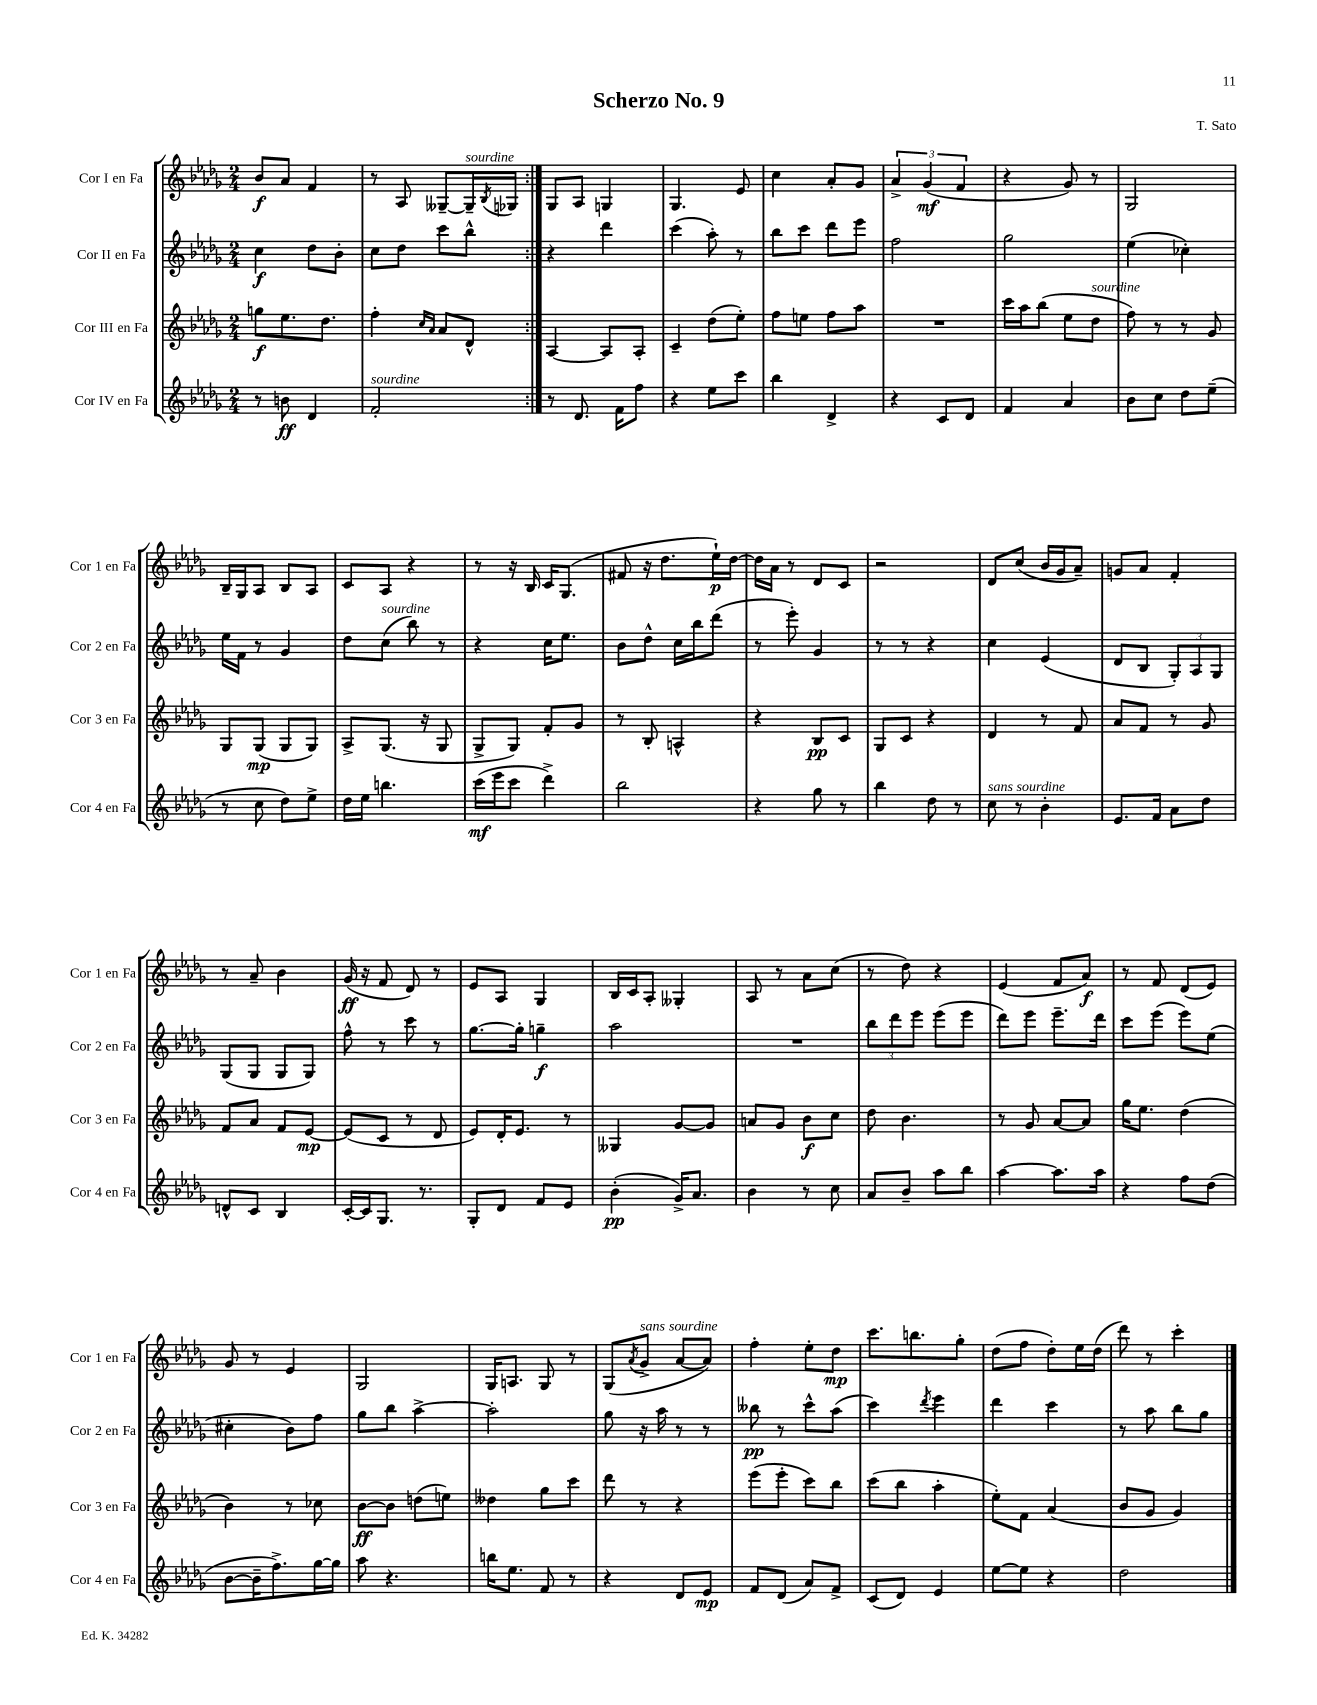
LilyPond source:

\header { title = "Scherzo No. 9" composer = "T. Sato" }
<<
\new StaffGroup <<
\new Staff = "s0" \with { instrumentName = "Cor I en Fa" shortInstrumentName = "Cor 1 en Fa" } {
    \clef treble \key des \major \numericTimeSignature \time 2/4
    \repeat volta 2 { bes'8\f aes'8 f'4 |
    r8 aes8 geses8~-- geses16--^\markup { \italic "sourdine" } \acciaccatura { bes8 } ges16 | }
    ges8 aes8 g4 |
    ges4. ees'8 |
    c''4 aes'8-. ges'8 |
    \tuplet 3/2 { aes'4-> ges'4\mf( f'4 } |
    r4 ges'8) r8 |
    ges2 |
    bes16-- ges16 aes8 bes8 aes8 |
    c'8 aes8 r4 |
    r8 r16 bes16 c'16 ges8.( |
    fis'8 r16 des''8. ees''16-!\p) des''16~ |
    des''16 aes'16 r8 des'8 c'8 |
    r2 |
    des'8 c''8( bes'16 ges'16 aes'8--) |
    g'8 aes'8 f'4-. |
    r8 aes'8-- bes'4 |
    ges'16\ff( r16 f'8 des'8) r8 |
    ees'8 aes8 ges4 |
    bes16 c'16 aes8-. geses4-. |
    aes8 r8 aes'8 c''8( |
    r8 des''8) r4 |
    ees'4( f'8 aes'8\f) |
    r8 f'8 des'8( ees'8) |
    ges'8 r8 ees'4 |
    ges2 |
    ges16 a8. ges8 r8 |
    ges8( \acciaccatura { aes'8 } ges'8->^\markup { \italic "sans sourdine" } aes'8~ aes'8) |
    f''4-. ees''8-. des''8\mp |
    c'''8. b''8. ges''8-. |
    des''8( f''8 des''8-.) ees''16 des''16( |
    des'''8) r8 c'''4-. \bar "|." |
}
\new Staff = "s1" \with { instrumentName = "Cor II en Fa" shortInstrumentName = "Cor 2 en Fa" } {
    \clef treble \key des \major \numericTimeSignature \time 2/4
    \repeat volta 2 { c''4\f des''8 bes'8-. |
    c''8 des''8 c'''8 bes''8-^ | }
    r4 des'''4 |
    c'''4( aes''8-.) r8 |
    bes''8 c'''8 des'''8 ees'''8 |
    f''2 |
    ges''2 |
    ees''4( ces''4-.) |
    ees''16 f'16 r8 ges'4 |
    des''8 c''8^\markup { \italic "sourdine" }( bes''8) r8 |
    r4 c''16 ees''8. |
    bes'8 des''8-^ c''16 bes''16 des'''8( |
    r8 ees'''8-.) ges'4 |
    r8 r8 r4 |
    c''4 ees'4( |
    des'8 bes8 \tuplet 3/2 { ges8-.) aes8 ges8 } |
    ges8( ges8 ges8 ges8) |
    f''8-^ r8 c'''8 r8 |
    ges''8.~ ges''16-. g''4--\f |
    aes''2 |
    R2 |
    \tuplet 3/2 { bes''8 des'''8 ees'''8 } ees'''8( ees'''8 |
    des'''8) ees'''8 ees'''8.-- des'''16 |
    c'''8 ees'''8( ees'''8) ees''8( |
    cis''4-. bes'8) f''8 |
    ges''8 bes''8 aes''4~-> |
    aes''2-. |
    ges''8 r16 aes''16 r8 r8 |
    beses''8\pp r8 c'''8-^ aes''8( |
    c'''4) \acciaccatura { des'''8 } ees'''4 |
    des'''4 c'''4 |
    r8 aes''8 bes''8 ges''8 \bar "|." |
}
\new Staff = "s2" \with { instrumentName = "Cor III en Fa" shortInstrumentName = "Cor 3 en Fa" } {
    \clef treble \key des \major \numericTimeSignature \time 2/4
    \repeat volta 2 { g''8\f ees''8. des''8. |
    f''4-. \grace { c''16 aes'16 } aes'8 des'8-^ | }
    aes4~ aes8 aes8-. |
    c'4-- des''8( ees''8-.) |
    f''8 e''8 f''8 aes''8 |
    R2 |
    c'''16 aes''16 bes''8( ees''8 des''8^\markup { \italic "sourdine" } |
    f''8) r8 r8 ges'8 |
    ges8 ges8\mp( ges8 ges8) |
    aes8-> ges8.( r16 ges8 |
    ges8-> ges8) f'8-. ges'8 |
    r8 bes8-. a4-^ |
    r4 bes8\pp c'8 |
    ges8 c'8 r4 |
    des'4 r8 f'8 |
    aes'8 f'8 r8 ges'8 |
    f'8 aes'8 f'8 ees'8~\mp |
    ees'8( c'8 r8 des'8 |
    ees'8) des'16-. ees'8. r8 |
    geses4 ges'8~ ges'8 |
    a'8 ges'8 bes'8\f c''8 |
    des''8 bes'4. |
    r8 ges'8 aes'8~ aes'8 |
    ges''16 ees''8. des''4( |
    bes'4) r8 ces''8 |
    bes'8~\ff bes'8 d''8( e''8) |
    deses''4 ges''8 c'''8 |
    des'''8 r8 r4 |
    ees'''8( ees'''8-. c'''8) bes''8 |
    c'''8( bes''8 aes''4-. |
    ees''8-.) f'8 aes'4( |
    bes'8 ges'8 ges'4) \bar "|." |
}
\new Staff = "s3" \with { instrumentName = "Cor IV en Fa" shortInstrumentName = "Cor 4 en Fa" } {
    \clef treble \key des \major \numericTimeSignature \time 2/4
    \repeat volta 2 { r8 b'8\ff des'4 |
    f'2-.^\markup { \italic "sourdine" } | }
    r8 des'8. f'16 f''8 |
    r4 ees''8 c'''8 |
    bes''4 des'4-> |
    r4 c'8 des'8 |
    f'4 aes'4 |
    bes'8 c''8 des''8 ees''8--( |
    r8 c''8 des''8) ees''8-> |
    des''16 ees''16 b''4. |
    c'''16\mf( ees'''16 c'''8 des'''4->) |
    bes''2 |
    r4 ges''8 r8 |
    bes''4 des''8 r8 |
    c''8^\markup { \italic "sans sourdine" } r8 bes'4-. |
    ees'8. f'16 aes'8 des''8 |
    d'8-^ c'8 bes4 |
    c'16~-. c'16 ges8. r8. |
    ges8-. des'8 f'8 ees'8 |
    bes'4-.\pp( ges'16->) aes'8. |
    bes'4 r8 c''8 |
    aes'8 bes'8-- aes''8 bes''8 |
    aes''4~ aes''8. aes''16 |
    r4 f''8 des''8( |
    bes'8~ bes'16-- f''8.->) ges''16~ ges''16 |
    aes''8 r4. |
    b''16 ees''8. f'8 r8 |
    r4 des'8 ees'8\mp |
    f'8 des'8( aes'8) f'8-> |
    c'8( des'8) ees'4 |
    ees''8~ ees''8 r4 |
    des''2 \bar "|." |
}
>>
>>
\layout { \context { \Score \remove "Bar_number_engraver" } }
